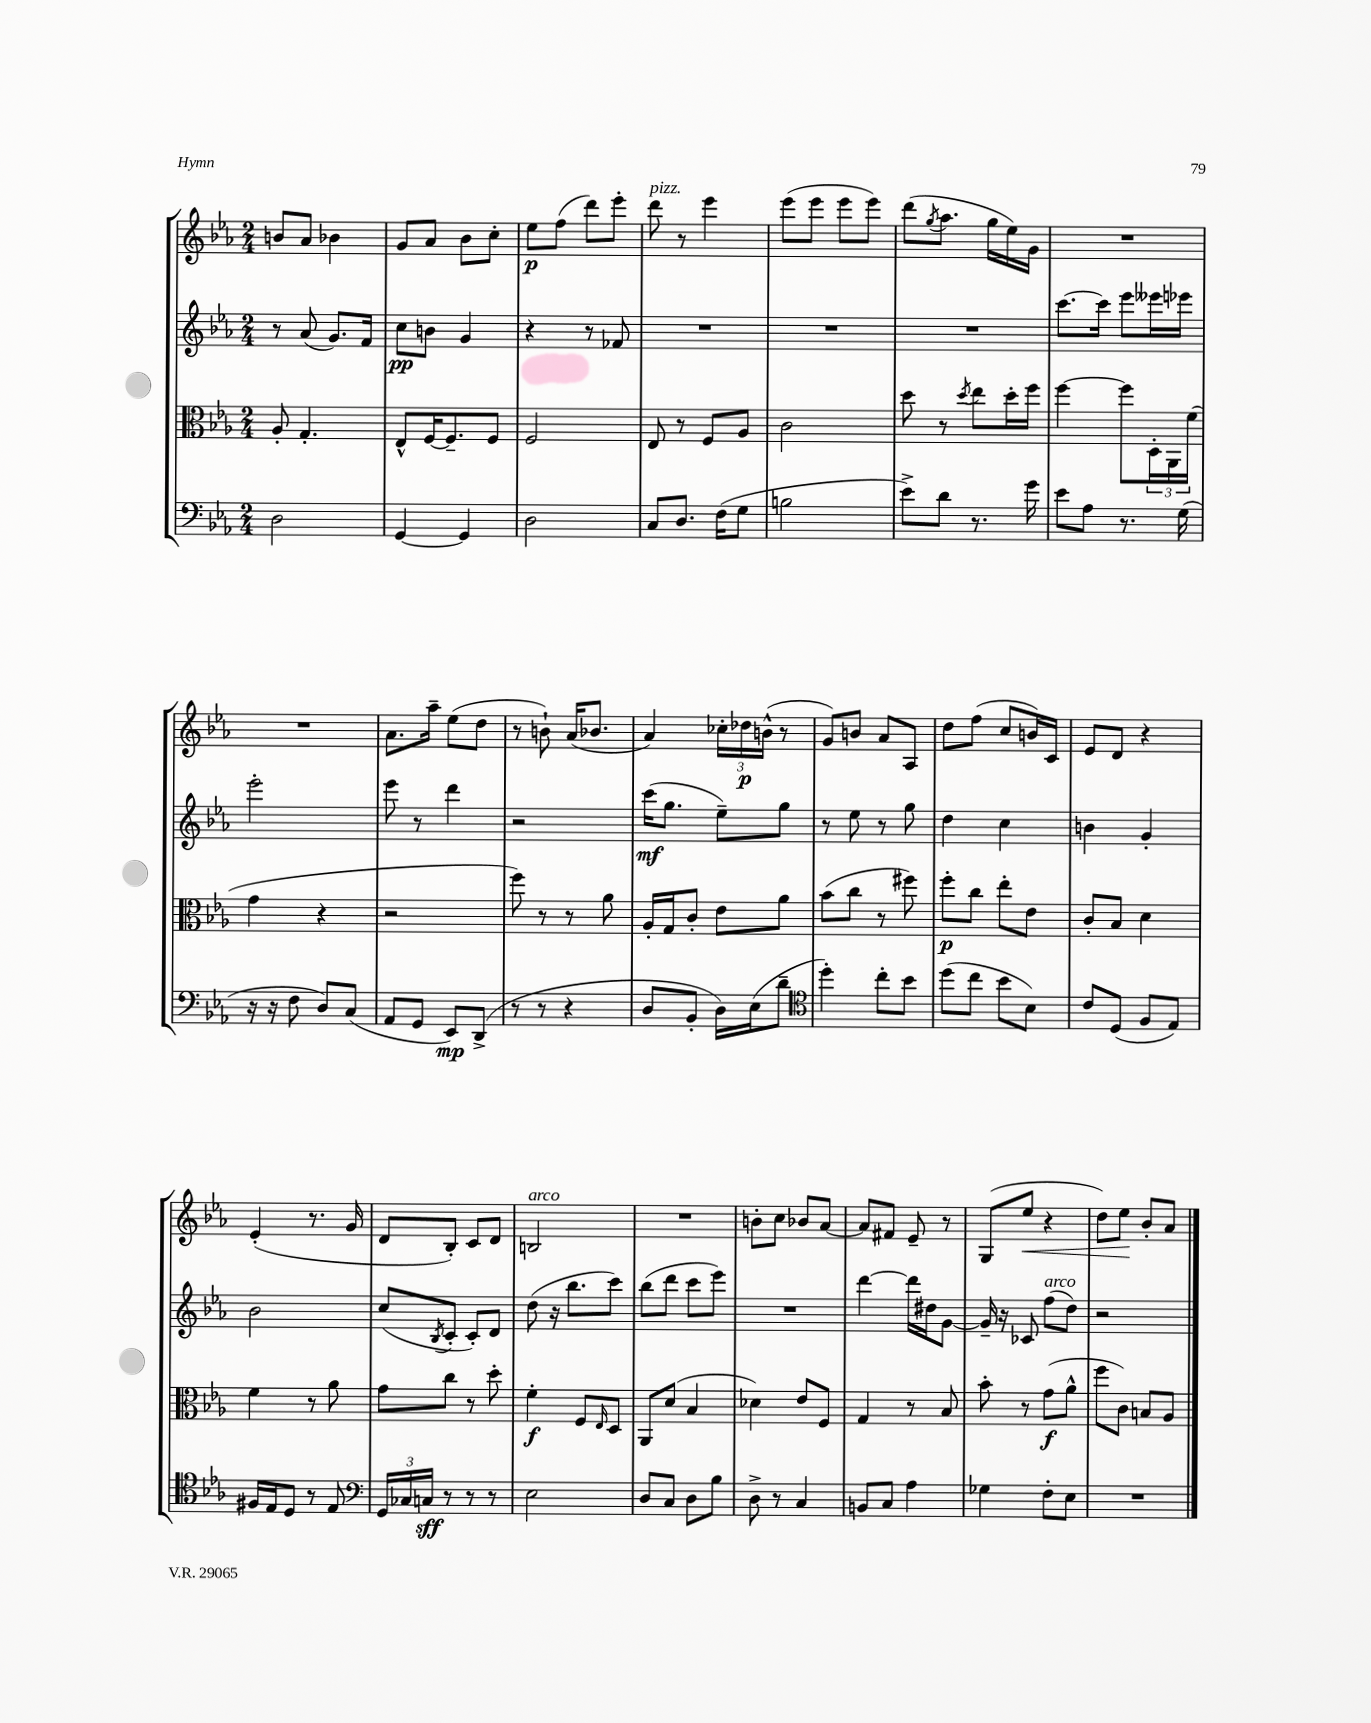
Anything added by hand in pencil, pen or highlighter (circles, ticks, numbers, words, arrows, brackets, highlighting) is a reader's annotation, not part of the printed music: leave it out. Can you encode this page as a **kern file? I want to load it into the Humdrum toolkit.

**kern	**kern	**kern	**kern
*staff4	*staff3	*staff2	*staff1
*clefF4	*clefC3	*clefG2	*clefG2
*k[b-e-a-]	*k[b-e-a-]	*k[b-e-a-]	*k[b-e-a-]
*M2/4	*M2/4	*M2/4	*M2/4
2D\	8A-'/	8r	8b/L
.	4.G'/	(8a-/	8a-/J
.	.	8.g/L)	4b-\
.	.	16f/Jk	.
=	=	=	=
[4GG/	8E-^^/L	8cc\L	8g/L
.	[16F/K	8b\J	8a-/J
.	8.F~/]	.	.
4GG/]	.	4g/	8b-\L
.	8F/J	.	8cc'\J
=	=	=	=
2D\	2F/	4r	8ee-\L
.	.	.	(8ff\J
.	.	8r	8ddd\L)
.	.	8f-/	8eee-'\J
=	=	=	=
8C/L	8E-/	2r	8ddd\
8.D/J	8r	.	8r
.	8F/L	.	4eee-\
(16F\LK	.	.	.
8G\J	8A-/J	.	.
=	=	=	=
2B\	2c\	2r	(8eee-\L
.	.	.	8eee-\J
.	.	.	8eee-\L
.	.	.	8eee-\J)
=	=	=	=
8e-^\L)	8dd\	2r	(8ddd\L
.	.	.	8qgg/
8d\J	8r	.	8.aa-\J
.	8qdd/	.	.
8.r	8ee-\L	.	.
.	.	.	16gg\LL
.	16dd'\L	.	16ee-\)
16g\	16ff\JJ	.	16g\JJ
=	=	=	=
8e-\L	[4ff\	[8.ccc\L	2r
8A-\J	.	.	.
.	.	16ccc\]Jk	.
8.r	8ff\]L	8eee-\L	.
.	24D'\L	16eee--\L	.
.	24AA-\	.	.
(16G\	.	16eee-\JJ	.
.	(24f\JJ	.	.
=	=	=	=
16r	4g\	2eee-'\	2r
16r	.	.	.
8F\	.	.	.
8D/L)	4r	.	.
(8C/J	.	.	.
=	=	=	=
8AA-/L	2r	8eee-\	8.a-\L
8GG/J	.	8r	.
.	.	.	16aa-~\Jk
8EE-/L)	.	4ddd\	(8ee-\L
(8DD^/J	.	.	8dd\J
=	=	=	=
8r	8ff\)	2r	8r
8r	8r	.	8b`\)
4r	8r	.	(16a-/LK
.	.	.	8.b-/J
.	8a-\	.	.
=	=	=	=
8D/L	16A-'/LL	(16ccc\LK	4a-/)
.	16G/J	8.gg\J	.
8BB-'/J	8c'/J	.	.
16D\LL)	8e-\L	8ee-~\L)	24cc-'\LL
.	.	.	24dd-\
(16E-\J	.	.	.
.	.	.	(24b^^\JJ
8d~\J	8a-\J	8gg\J	8r
=	=	=	=
*clefC4	*	*	*
4dd'\)	(8b-\L	8r	8g/L)
.	8cc\J	8ee-\	8b/J
8cc'\L	8r	8r	8a-/L
8b-\J	8ff#\)	8gg\	8A-/J
=	=	=	=
(8dd\L	8ff'\L	4dd\	8dd\L
8cc\J	8cc\J	.	(8ff\J
8b-\L	8ee-'\L	4cc\	8cc/L
8B-\J)	8e-\J	.	16b/L)
.	.	.	16c/JJ
=	=	=	=
8c/L	8c'/L	4b\	8e-/L
(8D/J	8B-/J	.	8d/J
8F/L	4d\	4g'/	4r
8E-/J)	.	.	.
=	=	=	=
16F#/LL	4f\	2b-\	(4e-'/
16E-/J	.	.	.
8D/J	.	.	.
8r	8r	.	8.r
8E-/	8a-\	.	.
.	.	.	16g/
=	=	=	=
*clefF4	*	*	*
24GG/LL	8g\L	(8cc/L	8d/L
24C-/	.	.	.
24C/JJ	.	.	.
.	.	8qB-/	.
8r	8cc\J	8c'/J	8B-'/J)
8r	8r	8c'/L)	8c/L
8r	8dd'\	8d/J	8d/J
=	=	=	=
2E-\	4f'\	(8dd\	2B/
.	.	16r	.
.	.	8.bb-\L	.
.	8F/L	.	.
.	16qqE-/	.	.
.	8D/J	8ccc\J)	.
=	=	=	=
8D/L	8AA-/L	(8bb-\L	2r
8C/J	(8d/J	8ddd\J	.
8D\L	4B-/	8ccc\L	.
8B-\J	.	8eee-\J)	.
=	=	=	=
8D^\	4d-\)	2r	8b'\L
8r	.	.	8cc\J
4C/	8e-/L	.	8b-/L
.	8F/J	.	[8a-/J
=	=	=	=
8BB/L	4G/	[4ddd\	8a-/]L
8C/J	.	.	8f#/J
4A-\	8r	16ddd\]LL	8e-~/
.	.	16dd#\J	.
.	8B-/	[8g\J	8r
=	=	=	=
4G-\	8b-'\	16g~/]	(8G/L
.	.	16r	.
.	8r	8c-/	8ee-/J
8F'\L	(8g\L	(8ff\L	4r
8E-\J	8a-^^\J	8dd\J)	.
=	=	=	=
2r	8ff\L	2r	8dd\L)
.	8c\J)	.	8ee-\J
.	8B/L	.	8b-'/L
.	8A-/J	.	8a-/J
==	==	==	==
*-	*-	*-	*-
